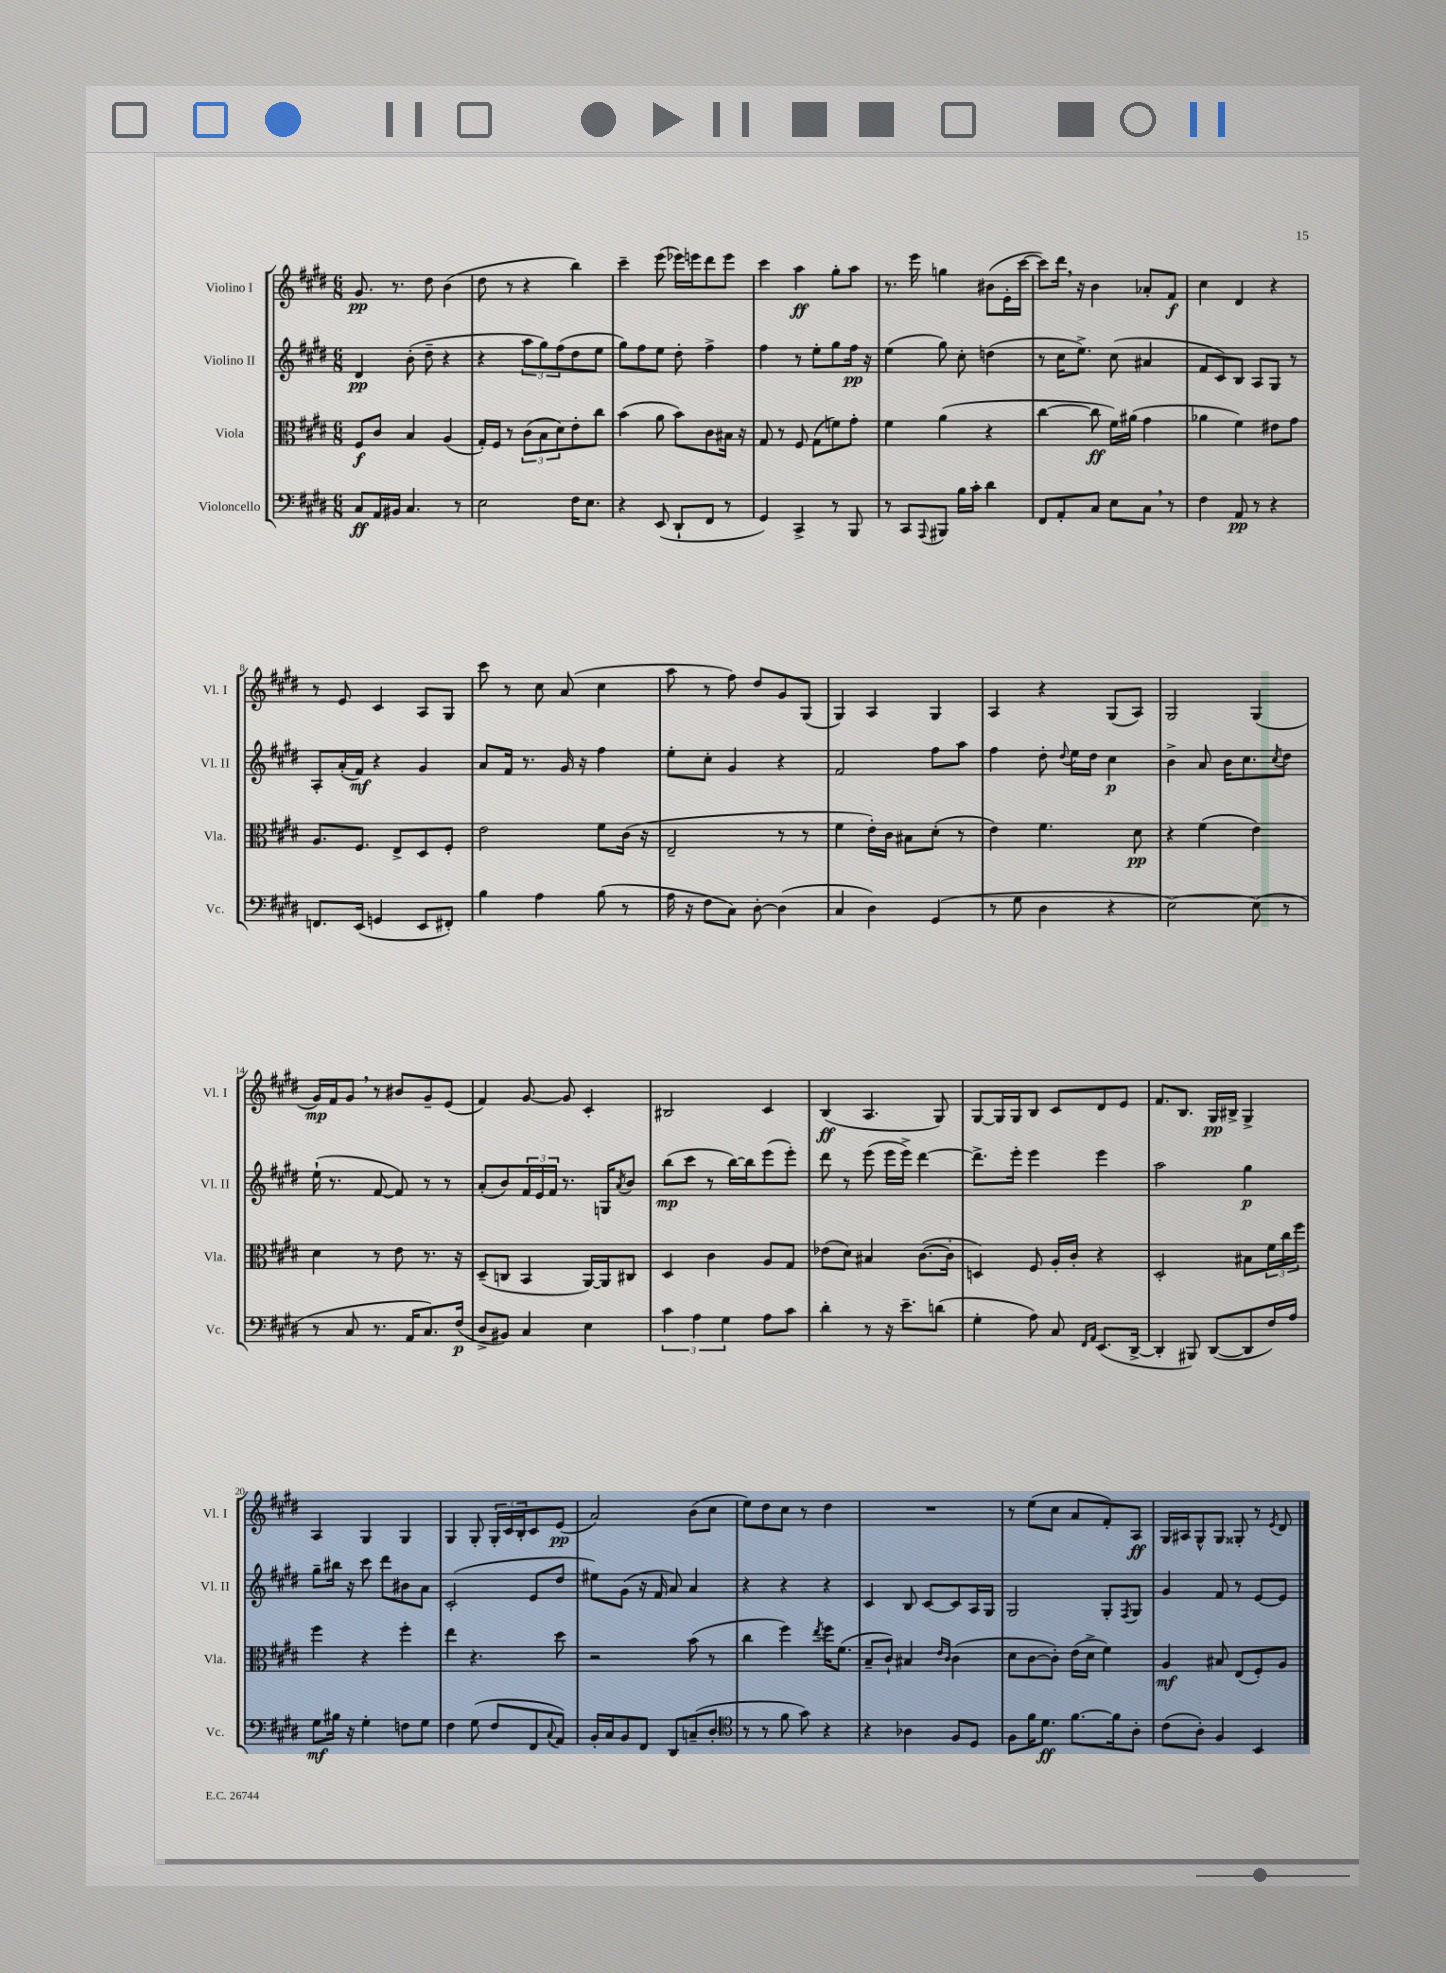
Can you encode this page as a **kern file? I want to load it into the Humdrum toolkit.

**kern	**dynam	**kern	**dynam	**kern	**dynam	**kern	**dynam
*part4	*part4	*part3	*part3	*part2	*part2	*part1	*part1
*staff4	*staff4	*staff3	*staff3	*staff2	*staff2	*staff1	*staff1
*I"Violoncello	*	*I"Viola	*	*I"Violino II	*	*I"Violino I	*
*I'Vc.	*	*I'Vla.	*	*I'Vl. II	*	*I'Vl. I	*
*clefF4	*	*clefC3	*	*clefG2	*	*clefG2	*
*k[f#c#g#d#]	*	*k[f#c#g#d#]	*	*k[f#c#g#d#]	*	*k[f#c#g#d#]	*
*M6/8	*	*M6/8	*	*M6/8	*	*M6/8	*
=1	=1	=1	=1	=1	=1	=1	=1
8C#/L	ff	8F#/L	f	4d#/	pp	8.g#/	pp
16AA/L	.	8c#/J	.	.	.	.	.
16BB#X/JJ	.	.	.	.	.	8.r	.
4.C#/	.	4B/	.	(8b'\	.	.	.
.	.	.	.	8dd#~\	.	8dd#\	.
.	.	(4A/	.	4r	.	(4b\	.
8r	.	.	.	.	.	.	.
=2	=2	=2	=2	=2	=2	=2	=2
2E\	.	16G#'/LL)	.	4r	.	8dd#\	.
.	.	16F#/JJ	.	.	.	.	.
.	.	8r	.	.	.	8r	.
.	.	(12c#\L	.	12aa\L	.	4r	.
.	.	12B\	.	12gg#\)	.	.	.
.	.	12d#\)	.	(12ff#\	.	.	.
16F#\KL	.	8e'\	.	8dd#\	.	4bb\)	.
8.E\J	.	.	.	.	.	.	.
.	.	8cc#\J	.	8ee\J	.	.	.
=3	=3	=3	=3	=3	=3	=3	=3
4r	.	(4b\	.	8gg#\L)	.	4ccc#~\	.
.	.	.	.	8ff#\	.	.	.
(8EE/	.	8a\	.	8ee\J	.	(8eee\	.
8DD#`/L	.	8b\L)	.	8dd#'\	.	16eee-X\LL)	.
.	.	.	.	.	.	16eeen\J	.
8FF#/J	.	8c#\	.	4ff#^\	.	8ddd#\	.
8r	.	16B#X\Jk	.	.	.	8eee\J	.
.	.	16r	.	.	.	.	.
=4	=4	=4	=4	=4	=4	=4	=4
4GG#/)	.	8G#/	.	4ff#\	.	4ccc#\	.
.	.	8r	.	.	.	.	.
4CC#^/	.	8F#/	.	8r	.	4aa\	ff
.	.	(8G#\L	.	8ee'\L	.	.	.
8r	.	8fn\)	.	8gg#\	.	8gg#'\L	.
8BBB/	.	8g#'\J	.	16ff#\Jk	pp	8aa\J	.
.	.	.	.	16r	.	.	.
=5	=5	=5	=5	=5	=5	=5	=5
8r	.	4f#\	.	(4ee\	.	8.r	.
8CC#/L	.	.	.	.	.	.	.
.	.	.	.	.	.	16eee\	.
8qqAAA/	.	.	.	.	.	.	.
8BBB#X/J	.	(4a\	.	8gg#\)	.	4ggn\	.
16B\LL	.	.	.	8cc#'\	.	.	.
16c#'\JJ	.	.	.	.	.	.	.
4d#\	.	4r	.	(4ddn\	.	(8b#X\L	.
.	.	.	.	.	.	16e'\L	.
.	.	.	.	.	.	[16ccc#\JJ	.
=6	=6	=6	=6	=6	=6	=6	=6
8FF#/L	.	[4cc#\	.	8r	.	8ccc#\L])	.
8AA'/	.	.	.	16cc#\KL	.	16ddd#,\Jk	.
.	.	.	.	8.ee^\J)	.	16r	.
8C#/J	.	8cc#\]	ff	.	.	4b\	.
8E\L	.	16f#\LL)	.	(8cc#\	.	.	.
.	.	(16a#X\JJ	.	.	.	.	.
8C#,\J	.	4g#\	.	4a#X/	.	8a-X'/L	.
8r	.	.	.	.	.	8f#/J	f
=7	=7	=7	=7	=7	=7	=7	=7
4F#\	.	4a-X\	.	8f#/L	.	4cc#\	.
.	.	.	.	8c#/)	.	.	.
8AA/	pp	4f#\)	.	8B/J	.	4d#/	.
8r	.	.	.	8A/L	.	.	.
4r	.	8e#X\L	.	8G#/J	.	4r	.
.	.	8g#\J	.	8r	.	.	.
!!LO:LB:g=z
=8	=8	=8	=8	=8	=8	=8	=8
8.FFn/L	.	8.A/L	.	8A'/L	.	8r	.
.	.	.	.	(16a'/L	.	8e/	.
(16EE/Jk	.	8.F#/J	.	16f#/JJ)	mf	.	.
4GGn/	.	.	.	4r	.	4c#/	.
.	.	8E^/L	.	.	.	.	.
8EE/L	.	8D#/	.	4g#/	.	8A/L	.
8FF#X'/J)	.	8F#'/J	.	.	.	8G#/J	.
=9	=9	=9	=9	=9	=9	=9	=9
4B\	.	2e\	.	8a/L	.	8ccc#\	.
.	.	.	.	16f#/Jk	.	8r	.
.	.	.	.	8.r	.	.	.
4A\	.	.	.	.	.	8cc#\	.
.	.	.	.	16g#/	.	(8a/	.
.	.	.	.	16r	.	.	.
(8B\	.	8f#\L	.	4ff#\	.	4cc#\	.
8r	.	(16c#\Jk	.	.	.	.	.
.	.	16r	.	.	.	.	.
=10	=10	=10	=10	=10	=10	=10	=10
16A\	.	2E~/	.	8ee'\L	.	8aa\	.
16r	.	.	.	.	.	.	.
8F#\L	.	.	.	8cc#'\J	.	8r	.
8C#\J)	.	.	.	4g#/	.	8ff#\)	.
[8D#'\	.	.	.	.	.	8dd#/L	.
(4D#\]	.	8r	.	4r	.	8g#/	.
.	.	8r	.	.	.	(8G#/J	.
=11	=11	=11	=11	=11	=11	=11	=11
4C#/	.	4f#\	.	2f#/	.	4G#/)	.
4D#\)	.	16e'\LL)	.	.	.	4A/	.
.	.	16c#\JJ	.	.	.	.	.
.	.	8B#X\L	.	.	.	.	.
(4GG#/	.	(8d#'\J	.	8ff#\L	.	4G#/	.
.	.	8r	.	8aa\J	.	.	.
=12	=12	=12	=12	=12	=12	=12	=12
8r	.	4e\)	.	4ff#\	.	4A/	.
8G#\	.	.	.	.	.	.	.
4D#\	.	4.f#\	.	8dd#'\	.	4r	.
.	.	.	.	8qqdd#/	.	.	.
.	.	.	.	16ee\LL	.	.	.
.	.	.	.	16dd#\JJ	.	.	.
4r	.	.	.	4cc#\	p	(8G#/L	.
.	.	8d#\	pp	.	.	8A/J)	.
=13	=13	=13	=13	=13	=13	=13	=13
[2E\)	.	4r	.	4b^\	.	2G#/	.
.	.	(4f#\	.	8a/	.	.	.
.	.	.	.	16b\KL	.	.	.
.	.	.	.	8.cc#\	.	.	.
(8E\]	.	4e\)	.	.	.	(4G#/	.
.	.	.	.	8qcc#/	.	.	.
8r	.	.	.	8dd#\J	.	.	.
!!LO:LB:g=z
=14	=14	=14	=14	=14	=14	=14	=14
8r	.	4d#\	.	(16ee`\	.	16g#/LL)	mp
.	.	.	.	8.r	.	16f#/J	.
8C#/	.	.	.	.	.	8g#,/J	.
8.r	.	8r	.	[8f#/	.	8r	.
.	.	8e\	.	8f#/])	.	8b#X/L	.
16AA/KL	.	.	.	.	.	.	.
8.C#/)	.	8.r	.	8r	.	8g#~/	.
.	.	.	.	8r	.	(8e/J	.
(16F#/Jk	p	16r	.	.	.	.	.
=15	=15	=15	=15	=15	=15	=15	=15
8D#^/L	.	(8D#~/L	.	(8a'/L	.	4f#/)	.
8BB#X/J)	.	8Cn/J	.	8b/)	.	.	.
4C#/	.	4BB/	.	24f#/L	.	[8g#/	.
.	.	.	.	24e/	.	.	.
.	.	.	.	24f#/JJ	.	.	.
.	.	.	.	8.r	.	8g#/]	.
4E\	.	[16AA/LL)	.	.	.	4c#'/	.
.	.	16AA/J]	.	16Gn/KL	.	.	.
.	.	.	.	8qa/	.	.	.
.	.	8C#X/J	.	8b/J	.	.	.
=16	=16	=16	=16	=16	=16	=16	=16
6c#\	.	4D#/	.	(8bb\L	mp	2B#X/	.
.	.	.	.	8ccc#\J	.	.	.
6A\	.	.	.	.	.	.	.
.	.	4c#\	.	8r	.	.	.
6G#\	.	.	.	.	.	.	.
.	.	.	.	[16bb\LL)	.	.	.
.	.	.	.	16bb\J]	.	.	.
8A\L	.	8A/L	.	(8eee\	.	4c#/	.
8c#\J	.	8G#/J	.	8eee'\J)	.	.	.
=17	=17	=17	=17	=17	=17	=17	=17
4d#'\	.	(8e-X\L	.	8ddd#\	.	(4B/	ff
.	.	8d#\J)	.	8r	.	.	.
8r	.	4B#X/	.	(8eee\	.	4.A/	.
16r	.	.	.	16eee\LL	.	.	.
8.e~\L	.	.	.	16eee^\JJ)	.	.	.
.	.	([8.c#\L	.	[4ddd#\	.	.	.
(8dn\J	.	.	.	.	.	8G#/)	.
.	.	16c#'\Jk]	.	.	.	.	.
=18	=18	=18	=18	=18	=18	=18	=18
4G#'\	.	4Dn/)	.	8.ddd#^\L]	.	[8G#/L	.
.	.	.	.	.	.	16G#/L]	.
.	.	.	.	16eee'\Jk	.	16G#/J	.
8A\)	.	8F#/	.	4eee\	.	8B/J	.
8C#/	.	16A'/LL	.	.	.	8c#/L	.
.	.	16c#'/JJ	.	.	.	.	.
16qqFF#/LL	.	.	.	.	.	.	.
16qqAA/JJ	.	.	.	.	.	.	.
(8.EE/L	.	4r	.	4eee\	.	8d#/	.
.	.	.	.	.	.	8e/J	.
[16DD#^/Jk	.	.	.	.	.	.	.
=19	=19	=19	=19	=19	=19	=19	=19
4DD#'/]	.	2D#'/	.	2aa\	.	8.f#/L	.
.	.	.	.	.	.	8.B/J	.
8BBB#X/)	.	.	.	.	.	.	.
([8DD#/L	.	.	.	.	.	16G#/LL	pp
.	.	.	.	.	.	16B#X^/JJ	.
8DD#/]	.	8B#X\L	.	4gg#\	p	4G#^/	.
16F#/L)	.	24f#\L	.	.	.	.	.
.	.	24cc#\	.	.	.	.	.
16A/JJ	.	.	.	.	.	.	.
.	.	24ff#\JJ	.	.	.	.	.
!!LO:LB:g=z
=20	=20	=20	=20	=20	=20	=20	=20
8G#\L	mf	4ff#\	.	8gg#~\L	.	4A/	.
16B#X\Jk	.	.	.	16bb#X\Jk	.	.	.
16r	.	.	.	16r	.	.	.
4G#'\	.	4r	.	8ccc#\	.	4G#/	.
.	.	.	.	8ddd#\L	.	.	.
8Fn\L	.	4ff#'\	.	8b#X\	.	4G#/	.
8G#\J	.	.	.	8a\J	.	.	.
=21	=21	=21	=21	=21	=21	=21	=21
4F#\	.	4ee\	.	(2c#'/	.	4G#/	.
(8G#\	.	4.r	.	.	.	8G#'/	.
8F#/L	.	.	.	.	.	24G#'/LL	.
.	.	.	.	.	.	24c#/	.
.	.	.	.	.	.	24B'/J	.
8FF#/	.	.	.	8e/L	.	8c#/	.
8qqC#/	.	.	.	.	.	.	.
8AA/J)	.	8dd#\	.	8dd#/J	.	(8e/J	pp
=22	=22	=22	=22	=22	=22	=22	=22
16BB'/LL	.	2r	.	8ee#X\L)	.	2a/)	.
16C#/J	.	.	.	.	.	.	.
8BB/	.	.	.	(8g#\J	.	.	.
8FF#/J	.	.	.	16r	.	.	.
.	.	.	.	16f#/	.	.	.
8DD#/L	.	.	.	8a/)	.	.	.
(8Cn~/	.	(8b\	.	4a/	.	(8b\L	.
8D#'/J	.	8r	.	.	.	8cc#\J	.
=23	=23	=23	=23	=23	=23	=23	=23
*clefC4	*	*	*	*	*	*	*
8r	.	4cc#\	.	4r	.	8ee\L)	.
8r	.	.	.	.	.	8dd#\	.
8f#\	.	4ff#\)	.	4r	.	8cc#\J	.
8g#\)	.	.	.	.	.	8r	.
.	.	8qee/	.	.	.	.	.
4r	.	16ff#\KL	.	4r	.	4dd#\	.
.	.	(8.f#\J	.	.	.	.	.
=24	=24	=24	=24	=24	=24	=24	=24
4r	.	8B~/L	.	4c#/	.	2.r	.
.	.	8c#`/J)	.	.	.	.	.
4A-X\	.	4B#X/	.	8B/	.	.	.
.	.	.	.	[8c#/L	.	.	.
.	.	16qqe/LL	.	.	.	.	.
.	.	16qqc#/JJ	.	.	.	.	.
8F#/L	.	(4c#\	.	8c#/]	.	.	.
8D#/J	.	.	.	16A/L	.	.	.
.	.	.	.	16G#/JJ	.	.	.
=25	=25	=25	=25	=25	=25	=25	=25
8F#\L	.	8d#\L	.	2G#/	.	8r	.
16f#\K	.	[8c#\	.	.	.	(8ee\L	.
8.d#\J	ff	.	.	.	.	.	.
.	.	8c#'\J])	.	.	.	8cc#\J	.
[8.f#\L	.	(16e\LL	.	.	.	8a/L	.
.	.	16d#^\JJ	.	.	.	.	.
.	.	4f#\)	.	8G#'/L	.	8f#'/)	.
16f#\k]	.	.	.	.	.	.	.
.	.	.	.	8qF#/	.	.	.
8A'\J	.	.	.	8G#/J	.	8A/J	ff
=26	=26	=26	=26	=26	=26	=26	=26
(8c#\L	.	4A/	mf	4g#/	.	16G#/LL	.
.	.	.	.	.	.	16A#X/J	.
8A'\J)	.	.	.	.	.	8G#^^/	.
4F#/	.	8B#X/	.	8f#/	.	8G#/J	.
.	.	(8E/L	.	8r	.	8G##X'/	.
4BB/	.	8F#'/)	.	[8e/L	.	8r	.
.	.	.	.	.	.	8qe/	.
.	.	8A/J	.	8e/J]	.	8d#/	.
==	==	==	==	==	==	==	==
*-	*-	*-	*-	*-	*-	*-	*-
